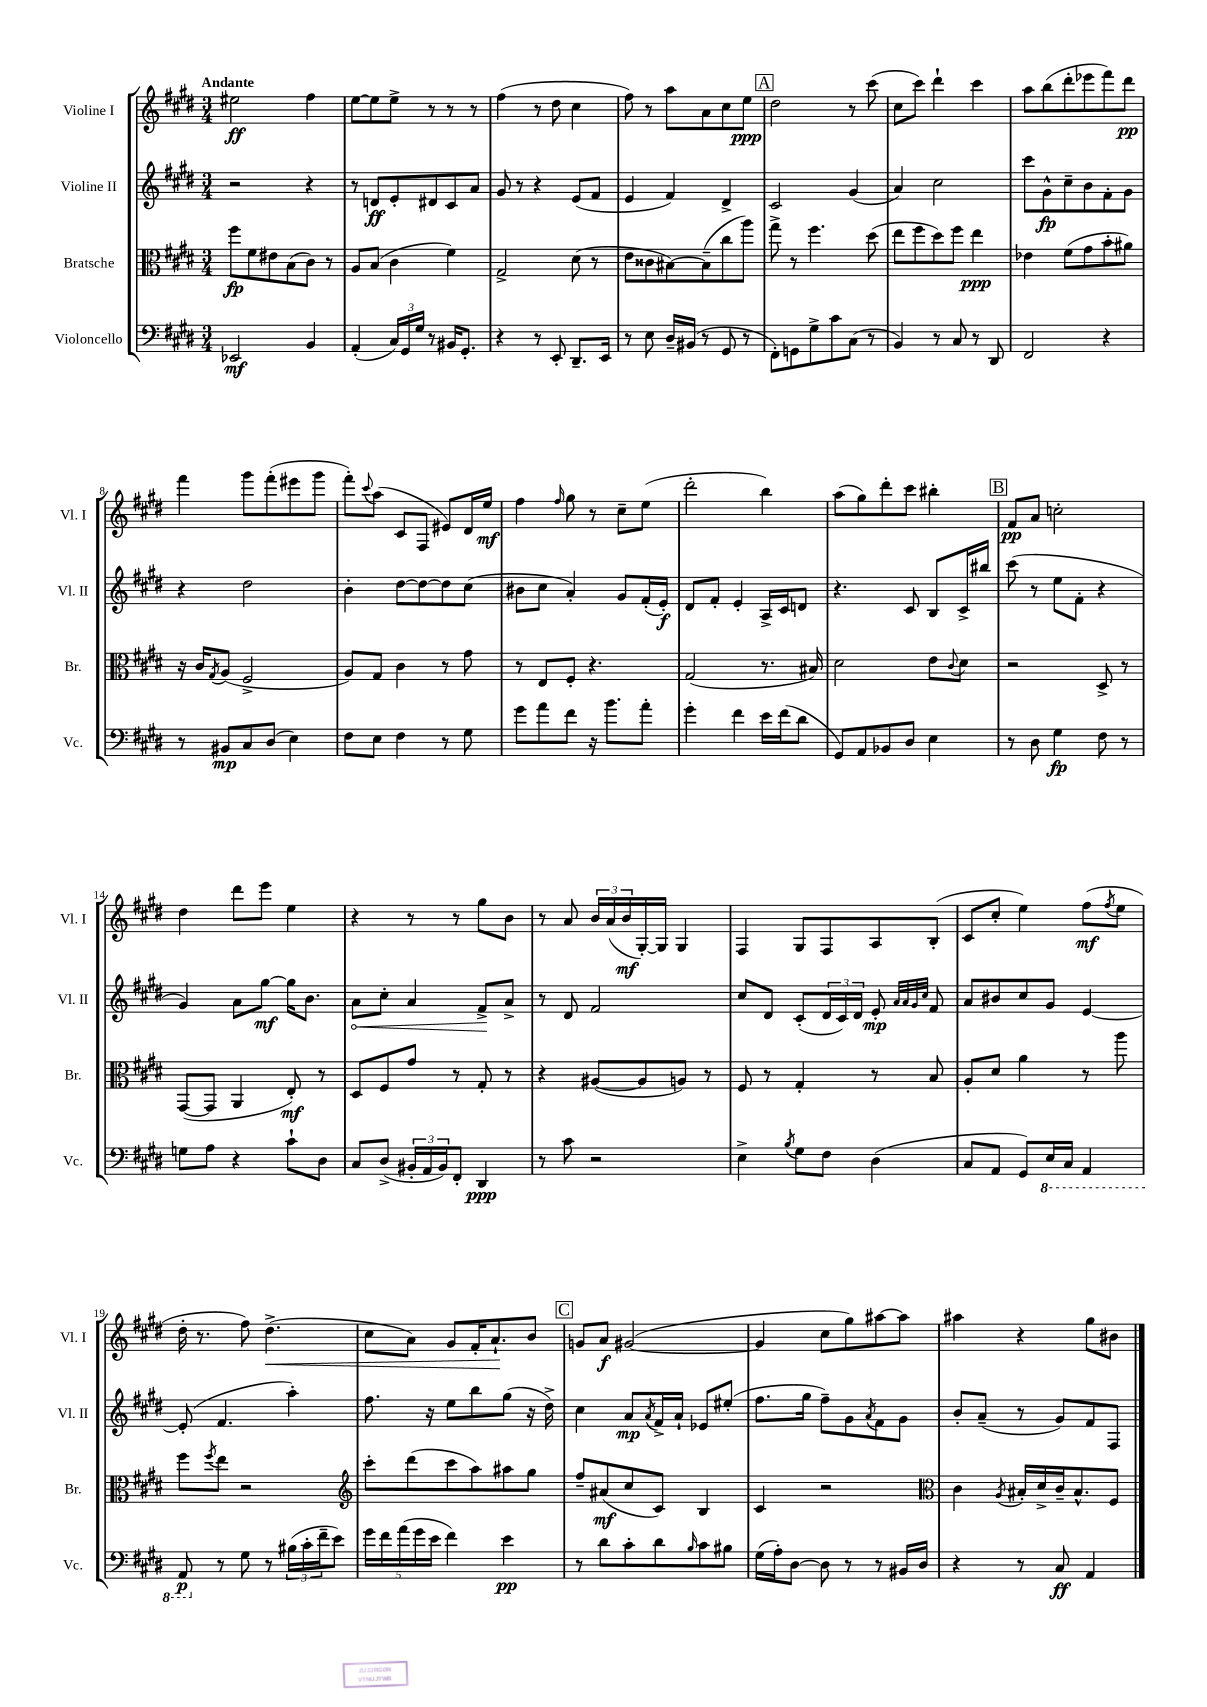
<<
\new StaffGroup <<
\new Staff = "s0" \with { instrumentName = "Violine I" shortInstrumentName = "Vl. I" } {
    \clef treble \key e \major \numericTimeSignature \time 3/4 \tempo "Andante"
    eis''2\ff fis''4 |
    e''8~ e''8 e''8-> r8 r8 r8 |
    fis''4( r8 dis''8 cis''4 |
    fis''8) r8 a''8 a'8 cis''8 e''8\ppp |
    \mark \markup { \box "A" } dis''2 r8 cis'''8( |
    cis''8 cis'''8) dis'''4-! cis'''4 |
    a''8 b''8( dis'''8-. ees'''8 fis'''8) dis'''8\pp |
    fis'''4 gis'''8 fis'''8-.( eis'''8 gis'''8 |
    fis'''8-.) \appoggiatura { cis'''8 } a''8( cis'8 fis8 eis'8) dis'16 e''16\mf |
    fis''4 \grace { fis''16 } gis''8 r8 cis''8-- e''8( |
    dis'''2-. b''4) |
    a''8( gis''8) dis'''8-. cis'''8 bis''4-. |
    \mark \markup { \box "B" } fis'8\pp a'8 c''2-. |
    dis''4 dis'''8 e'''8 e''4 |
    r4 r8 r8 gis''8 b'8 |
    r8 a'8 \tuplet 3/2 { b'16 a'16( b'16\mf } gis16~-.) gis16 gis4 |
    fis4 gis8 fis8 a8 b8-.( |
    cis'8 cis''8-. e''4) fis''8\mf( \acciaccatura { fis''8 } e''8 |
    dis''16-. r8. fis''8) dis''4.->\<( |
    cis''8 a'8) gis'8 fis'16-. a'8.-!\! b'8 |
    \mark \markup { \box "C" } g'8 a'8\f gis'2~( |
    gis'4 cis''8 gis''8) ais''8~ ais''8 |
    ais''4 r4 gis''8 bis'8 \bar "|." |
}
\new Staff = "s1" \with { instrumentName = "Violine II" shortInstrumentName = "Vl. II" } {
    \clef treble \key e \major \numericTimeSignature \time 3/4
    r2 r4 |
    r8 d'8\ff e'8-. dis'8 cis'8 a'8 |
    gis'8 r8 r4 e'8( fis'8 |
    e'4 fis'4) dis'4-> |
    \mark \markup { \box "A" } cis'2 gis'4( |
    a'4) cis''2 |
    cis'''8 gis'8-^\fp cis''8-- b'8 fis'8-. gis'8 |
    r4 dis''2 |
    b'4-. dis''8~ dis''8~ dis''8 cis''8( |
    bis'8 cis''8 a'4-.) gis'8 fis'16-.( e'16-.\f) |
    dis'8 fis'8-. e'4-. a16-> cis'16 d'8 |
    r4. cis'8 b8 cis'16-> bis''16 |
    \mark \markup { \box "B" } cis'''8( r8 e''8 fis'8-. r4 |
    gis'4) a'8 gis''8~\mf gis''16 b'8. |
    \once \override Hairpin.circled-tip = ##t a'8\< cis''8-. a'4 fis'8->\! a'8-> |
    r8 dis'8 fis'2 |
    cis''8 dis'8 cis'8-.( \tuplet 3/2 { dis'16 cis'16) dis'16 } e'8-.\mp \grace { a'32 a'32 gis'32 cis''32 } fis'8 |
    a'8 bis'8 cis''8 gis'8 e'4~ |
    e'8-.( fis'4. a''4-.) |
    fis''8. r16 e''8 b''8 gis''8( r16 dis''16->) |
    \mark \markup { \box "C" } cis''4 a'8\mp \acciaccatura { a'8 } fis'16-> a'16-! ees'8 eis''8-.( |
    fis''8. gis''16 fis''8--) gis'8 \acciaccatura { a'8 } fis'8 gis'8 |
    b'8-. a'8--( r8 gis'8) fis'8 fis8 \bar "|." |
}
\new Staff = "s2" \with { instrumentName = "Bratsche" shortInstrumentName = "Br." } {
    \clef alto \key e \major \numericTimeSignature \time 3/4
    fis''8\fp fis'8 eis'8 b8( cis'8) r8 |
    a8 b8( cis'4 fis'4) |
    gis2-> dis'8( r8 |
    e'8 cisis'8 bis8~) bis8--( cis''8 a''8) |
    \mark \markup { \box "A" } gis''8-> r8 fis''4. dis''8( |
    e''8 fis''8 dis''8) fis''8 e''4\ppp |
    ees'4 fis'8( gis'8 b'8-. ais'8) |
    r16 cis'16 \acciaccatura { gis8 } a8( fis2-> |
    a8) gis8 cis'4 r8 gis'8 |
    r8 e8 fis8-. r4. |
    gis2( r8. bis16) |
    dis'2 e'8 \appoggiatura { cis'8 } dis'8 |
    \mark \markup { \box "B" } r2 dis8-> r8 |
    gis,8~( gis,8 a,4 e8-.\mf) r8 |
    dis8 fis8 gis'8 r8 gis8-. r8 |
    r4 ais8~( ais8 a8) r8 |
    fis8 r8 gis4-. r8 b8 |
    a8-. dis'8 a'4 r8 a''8 |
    fis''8 \acciaccatura { fis''8 } e''8 r2 |
    \clef treble cis'''8-. dis'''8( cis'''8 a''8) ais''8 gis''8 |
    \mark \markup { \box "C" } fis''8-- ais'8\mf( cis''8 cis'8) b4 |
    cis'4 r2 |
    \clef alto cis'4 \acciaccatura { a8 } bis16-. dis'16-> cis'16-- bis8.-^ fis8 \bar "|." |
}
\new Staff = "s3" \with { instrumentName = "Violoncello" shortInstrumentName = "Vc." } {
    \clef bass \key e \major \numericTimeSignature \time 3/4
    ees,2\mf b,4 |
    a,4-.( \tuplet 3/2 { cis16) gis,16 gis16 } r8 bis,16 gis,8.-. |
    r4 r8 e,8-. dis,8.-- e,16 |
    r8 e8 dis16-- bis,16( r8 gis,8 r8 |
    \mark \markup { \box "A" } fis,8-.) g,8 gis8-> cis'8 cis8( r8 |
    b,4) r8 cis8 r8 dis,8 |
    fis,2 r4 |
    r8 bis,8\mp cis8 dis8( e4) |
    fis8 e8 fis4 r8 gis8 |
    gis'8 a'8 fis'8 r16 b'8. a'8-. |
    gis'4-. fis'4 e'16 fis'16( dis'8 |
    gis,8) a,8 bes,8 dis8 e4 |
    \mark \markup { \box "B" } r8 dis8 gis4\fp fis8 r8 |
    g8 a8 r4 cis'8-! dis8 |
    cis8 dis8->( \tuplet 3/2 { bis,16-. a,16 bis,16) } fis,8-. dis,4\ppp |
    r8 cis'8 r2 |
    e4-> \acciaccatura { b8 } gis8 fis8 dis4( |
    cis8 a,8 gis,8) \ottava #-1 e,16 cis,16 a,,4 |
    a,,8\p \ottava #0 r8 gis8 r8 \tuplet 3/2 { bis16( cis'16-. fis'16-- } e'8) |
    \tuplet 5/4 { gis'16 fis'16 a'16( gis'16 e'16 } fis'4) e'4\pp |
    \mark \markup { \box "C" } r8 dis'8 cis'8-. dis'8 \grace { b16 } cis'8 bis8 |
    gis16( a16-.) dis8~ dis8 r8 r8 bis,16 dis16 |
    r4 r8 cis8\ff a,4 \bar "|." |
}
>>
>>
